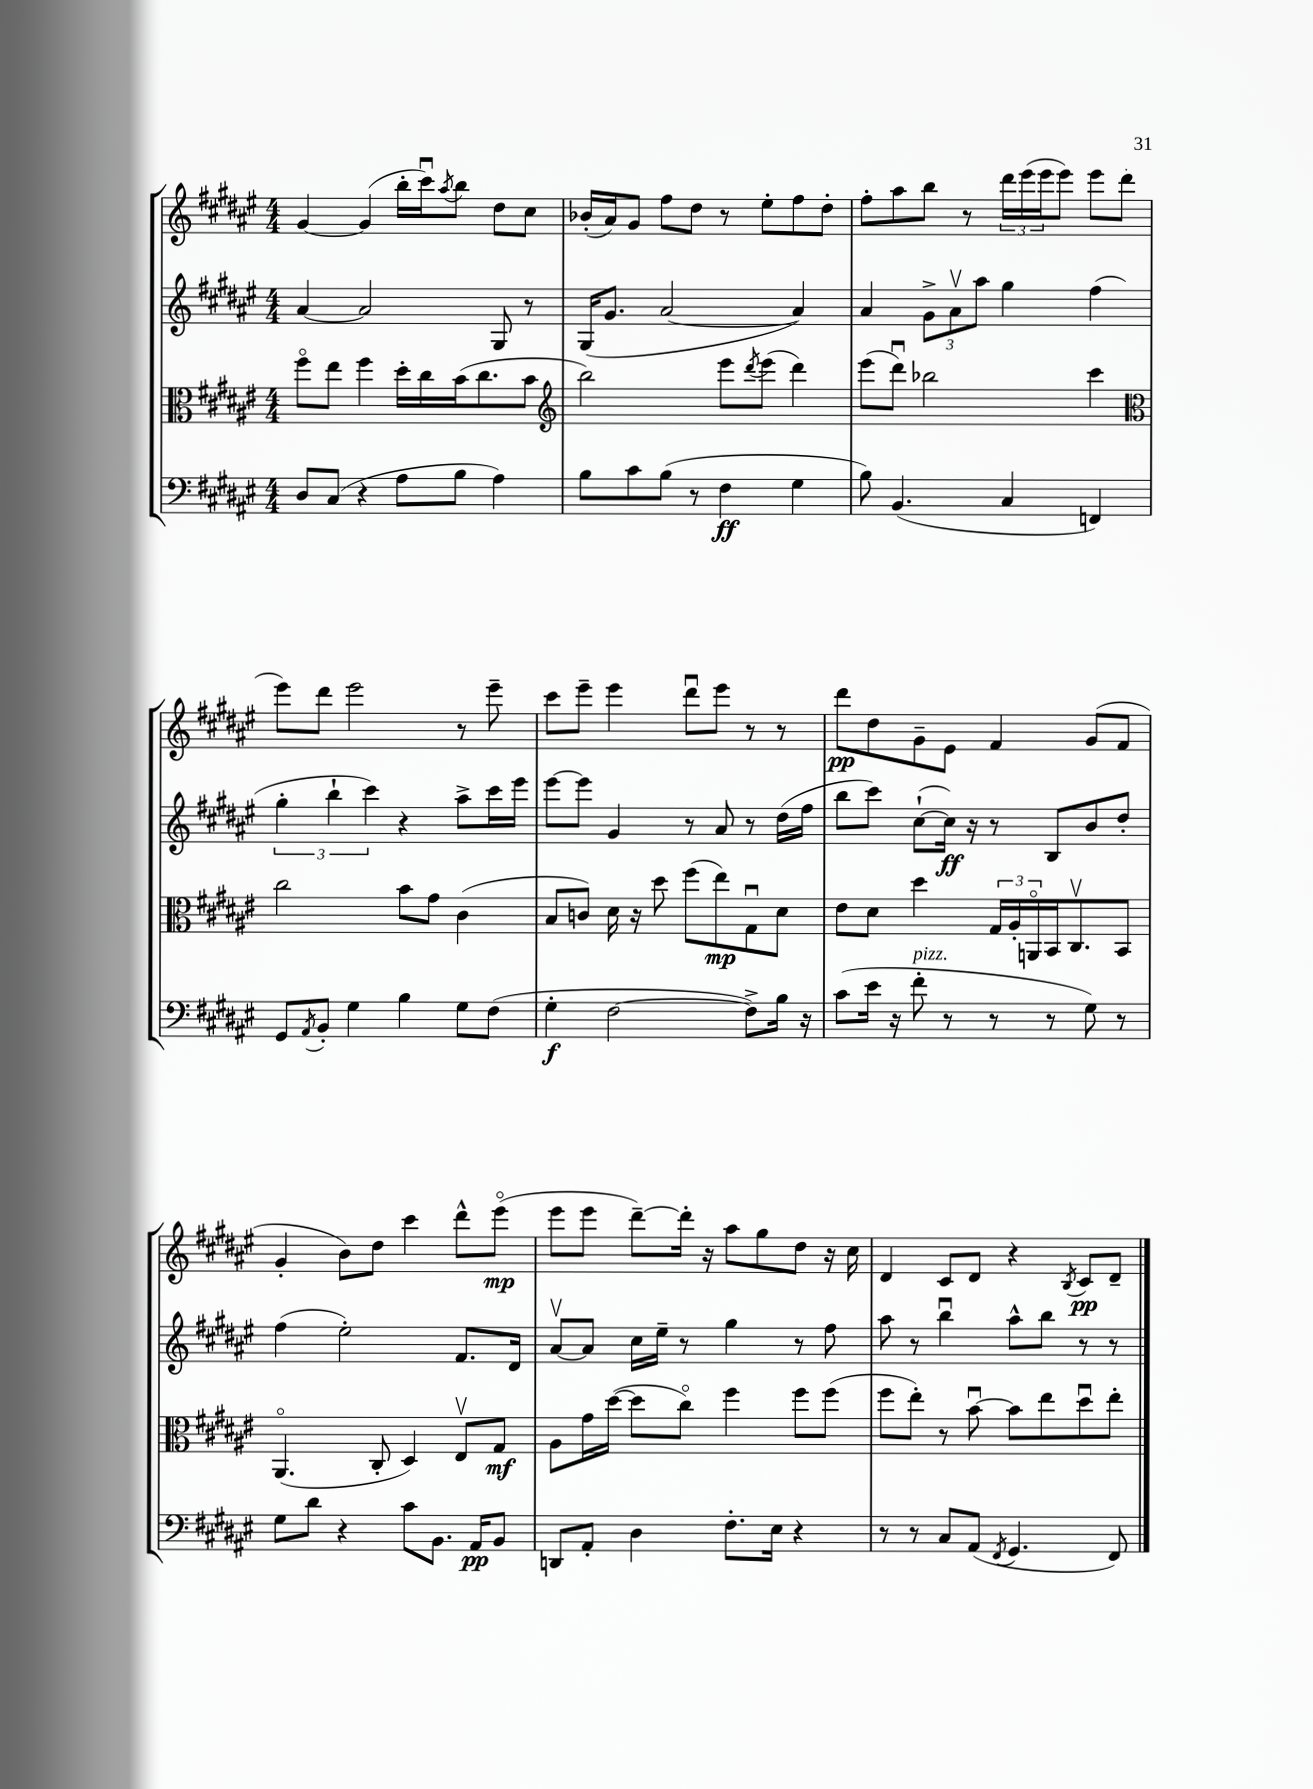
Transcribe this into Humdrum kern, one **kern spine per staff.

**kern	**kern	**kern	**kern
*staff4	*staff3	*staff2	*staff1
*clefF4	*clefC3	*clefG2	*clefG2
*k[f#c#g#d#a#e#]	*k[f#c#g#d#a#e#]	*k[f#c#g#d#a#e#]	*k[f#c#g#d#a#e#]
*M4/4	*M4/4	*M4/4	*M4/4
8D#	8ff#o	[4a#	[4g#
(8C#	8ee#	.	.
4r	4ff#	2a#]	(4g#]
8A#	16dd#'	.	16bb'
.	16cc#	.	16ccc#u)
.	.	.	8qaa#
8B	(16b	.	8bb
.	8.cc#	.	.
4A#)	.	8G#	8dd#
.	8b	8r	8cc#
=	=	=	=
*	*clefG2	*	*
8B	2bb)	(16G#	(16b-'
.	.	8.g#	16a#)
8c#	.	.	8g#
(8B	.	[2a#	8ff#
8r	.	.	8dd#
4F#	8eee#	.	8r
.	8qddd#	.	.
.	(8eee#	.	8ee#'
4G#	4ddd#)	4a#])	8ff#
.	.	.	8dd#'
=	=	=	=
8B)	(8eee#	4a#	8ff#'
(4.BB	8ddd#u)	.	8aa#
.	2bb-	12g#^	8bb
.	.	12a#v	.
.	.	.	8r
.	.	12aa#	.
4C#	.	4gg#	24ddd#
.	.	.	(24eee#
.	.	.	24eee#
.	.	.	8eee#)
4FF)	4ccc#	(4ff#	8eee#
.	.	.	(8ddd#
=	=	=	=
*	*clefC3	*	*
8GG#	2cc#	6gg#'	8eee#)
8qAA#	.	.	.
8BB'	.	.	8ddd#
.	.	6bb`	.
4G#	.	.	2eee#
.	.	6ccc#)	.
4B	8b	4r	.
.	8g#	.	.
8G#	(4c#	8aa#^	8r
(8F#	.	16ccc#	8eee#~
.	.	16eee#	.
=	=	=	=
4G#'	8B	[8eee#	8ccc#
.	8c)	8eee#]	8eee#~
[2F#	16d#	4g#	4eee#
.	16r	.	.
.	8dd#	.	.
.	(8ff#	8r	8ddd#u
.	8ee#)	8a#	8eee#
8F#^])	8G#u	8r	8r
16B	8d#	(16dd#	8r
16r	.	16ff#	.
=	=	=	=
(8c#	8e#	8bb	8ddd#
16e#	8d#	8ccc#)	8dd#
16r	.	.	.
8f#'	4dd#	([8cc#`	8g#~
8r	.	16cc#])	8e#
.	.	16r	.
8r	24G#	8r	4f#
.	24A#'	.	.
.	24AAo	.	.
8r	16BB	8B	.
.	8.C#v	.	.
8G#)	.	8b	(8g#
8r	8BB	8dd#'	8f#
=	=	=	=
8G#	(4.AA#o	(4ff#	4g#'
8d#	.	.	.
4r	.	2ee#')	8b)
.	8C#'	.	8dd#
8c#	4D#)	.	4ccc#
8.BB	.	.	.
.	8E#v	8.f#	8ddd#^^
16AA#	.	.	.
8BB	8G#	.	(8eee#o
.	.	16d#	.
=	=	=	=
8DD	8A#	[8a#v	8eee#
8AA#'	16g#	8a#]	8eee#
.	([16dd#	.	.
4D#	8dd#]	16cc#	[8ddd#~)
.	.	16ee#~	.
.	8cc#o)	8r	16ddd#']
.	.	.	16r
8.F#'	4ff#	4gg#	8aa#
.	.	.	8gg#
16E#	.	.	.
4r	8ff#	8r	8dd#
.	(8ff#	8ff#	16r
.	.	.	16cc#
=	=	=	=
8r	8ff#	8aa#	4d#
8r	8ee#')	8r	.
8C#	8r	4bbu	8c#
(8AA#	[8bu	.	8d#
8qFF#	.	.	.
4.GG#	8b]	8aa#^^	4r
.	8ee#	8bb	.
.	.	.	8qB
.	8dd#u	8r	8c#
8FF#)	8ee#'	8r	8d#~
==	==	==	==
*-	*-	*-	*-
